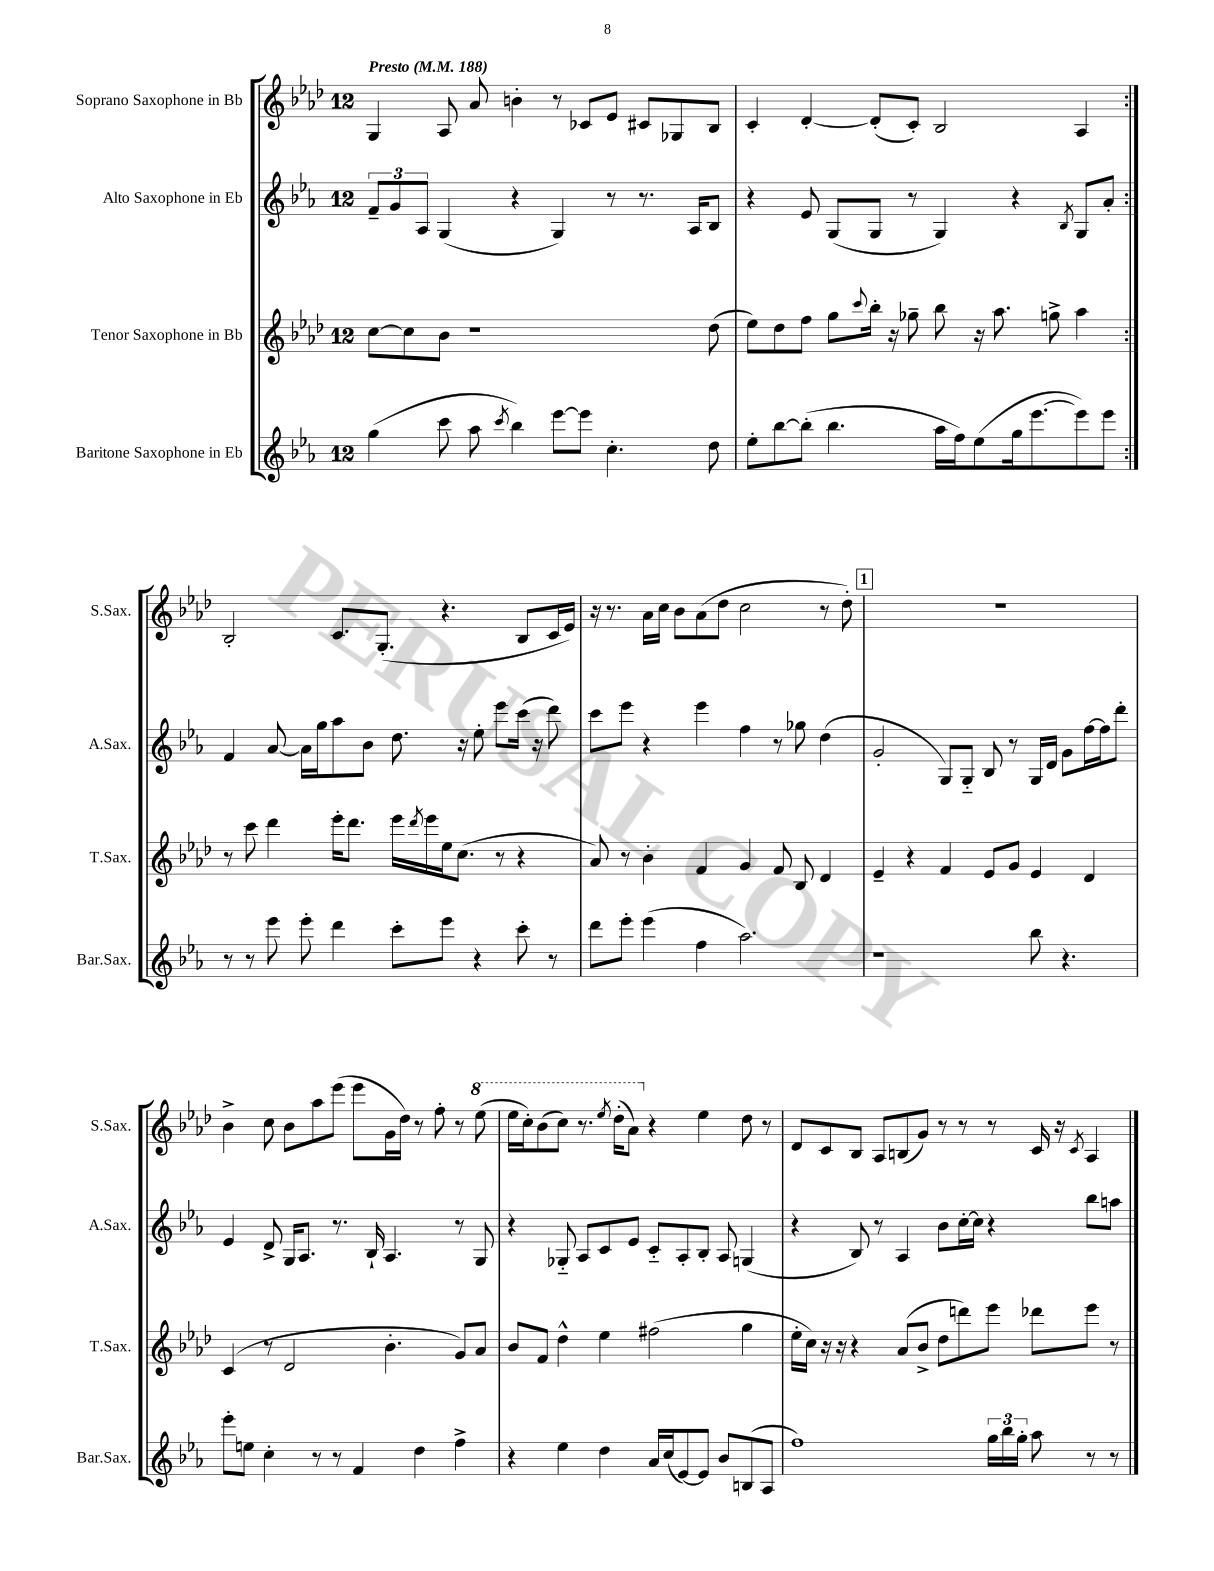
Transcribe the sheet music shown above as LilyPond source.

<<
\new StaffGroup <<
\new Staff = "s0" \with { instrumentName = "Soprano Saxophone in Bb" shortInstrumentName = "S.Sax." } {
    \clef treble \key aes \major \once \override Staff.TimeSignature.style = #'single-digit \time 12/8 \tempo "Presto" 4 = 188
    \repeat volta 2 { g4 aes8 aes'8 b'4-. r8 ces'8 ees'8 cis'8 ges8 bes8 |
    c'4-. des'4~-. des'8-.( c'8-.) bes2 aes4 | }
    bes2-. c'8. g8.-.( r4. bes8 c'16 ees'16) |
    r16 r8. aes'16 c''16 bes'8 aes'8( des''8 c''2 r8 des''8-.) |
    \mark \markup { \box "1" } R1. |
    bes'4-> c''8 bes'8 aes''8 ees'''8( ees'''8 g'16 des''16) r8 f''8-. r8 \ottava #1 ees'''8( |
    ees'''16 c'''16-.) bes''8( c'''8) r8. \acciaccatura { ees'''8 } des'''16-.( aes''8) \ottava #0 r4 ees''4 des''8 r8 |
    des'8 c'8 bes8 aes8 b8( g'8) r8 r8 r8 c'16 r16 \acciaccatura { c'8 } aes4 \bar "|." |
}
\new Staff = "s1" \with { instrumentName = "Alto Saxophone in Eb" shortInstrumentName = "A.Sax." } {
    \clef treble \key ees \major \once \override Staff.TimeSignature.style = #'single-digit \time 12/8
    \repeat volta 2 { \tuplet 3/2 { f'8-- g'8 aes8 } g4( r4 g4) r8 r8. aes16 bes8 |
    r4 ees'8 g8( g8 r8 g4) r4 \acciaccatura { bes8 } g8 aes'8-. | }
    f'4 aes'8~ aes'16 g''16 aes''8 bes'8 d''8. r16 ees''8-. ees'''8 c'''16( r16 d'''8) |
    c'''8 ees'''8 r4 ees'''4 f''4 r8 ges''8 d''4( |
    \mark \markup { \box "1" } g'2-. g8) g8-_ bes8 r8 g16 d'16 g'8 f''16~ f''16 d'''8-. |
    ees'4 d'8-> g16 aes8. r8. bes16-! aes4. r8 g8 |
    r4 ges8-_ aes8 c'8 ees'8 c'8-_ aes8-. bes8-. aes8 g4( |
    r4 bes8) r8 aes4 bes'8 c''16~-. c''16 r4 bes''8 a''8 \bar "|." |
}
\new Staff = "s2" \with { instrumentName = "Tenor Saxophone in Bb" shortInstrumentName = "T.Sax." } {
    \clef treble \key aes \major \once \override Staff.TimeSignature.style = #'single-digit \time 12/8
    \repeat volta 2 { c''8~ c''8 bes'8 r1 des''8( |
    ees''8) des''8 f''8 g''8 \appoggiatura { c'''8 } bes''16-. r16 ges''8-- bes''8 r16 aes''8. g''8-> aes''4 | }
    r8 c'''8 des'''4 ees'''16-. des'''8. ees'''16 \acciaccatura { des'''8 } ees'''16 ees''16 c''8.( r8 r4 |
    aes'8) r8 bes'4-. f'4 g'4 f'8 bes8 des'4 |
    \mark \markup { \box "1" } ees'4-- r4 f'4 ees'8 g'8 ees'4 des'4 |
    c'4( r8 des'2 bes'4.-. g'8) aes'8 |
    bes'8 f'8 des''4-^ ees''4 fis''2( g''4 |
    ees''16-. c''16) r16 r16 r4 aes'8( bes'8-> des''8 d'''8) ees'''8 des'''8 ees'''8 r8 \bar "|." |
}
\new Staff = "s3" \with { instrumentName = "Baritone Saxophone in Eb" shortInstrumentName = "Bar.Sax." } {
    \clef treble \key ees \major \once \override Staff.TimeSignature.style = #'single-digit \time 12/8
    \repeat volta 2 { g''4( c'''8 aes''8 \acciaccatura { c'''8 } bes''4) ees'''8~ ees'''8 c''4.-. d''8 |
    ees''8-. bes''8~ bes''8-.( bes''4. aes''16 f''16) ees''8( g''16 ees'''8.~ ees'''8) ees'''8 | }
    r8 r8 ees'''8 ees'''8-. d'''4 c'''8-. ees'''8 r4 c'''8-. r8 |
    d'''8 ees'''8-. ees'''4( f''4 aes''2.) |
    \mark \markup { \box "1" } r1 bes''8 r4. |
    ees'''8-. e''8 c''4-. r8 r8 f'4 d''4 f''4-> |
    r4 ees''4 d''4 aes'16 c''16( ees'8~) ees'8 bes'8 b8( aes8 |
    f''1) \tuplet 3/2 { g''16 bes''16 g''16-. } aes''8 r8 r8 \bar "|." |
}
>>
>>
\layout { \context { \Score \remove "Bar_number_engraver" } }
